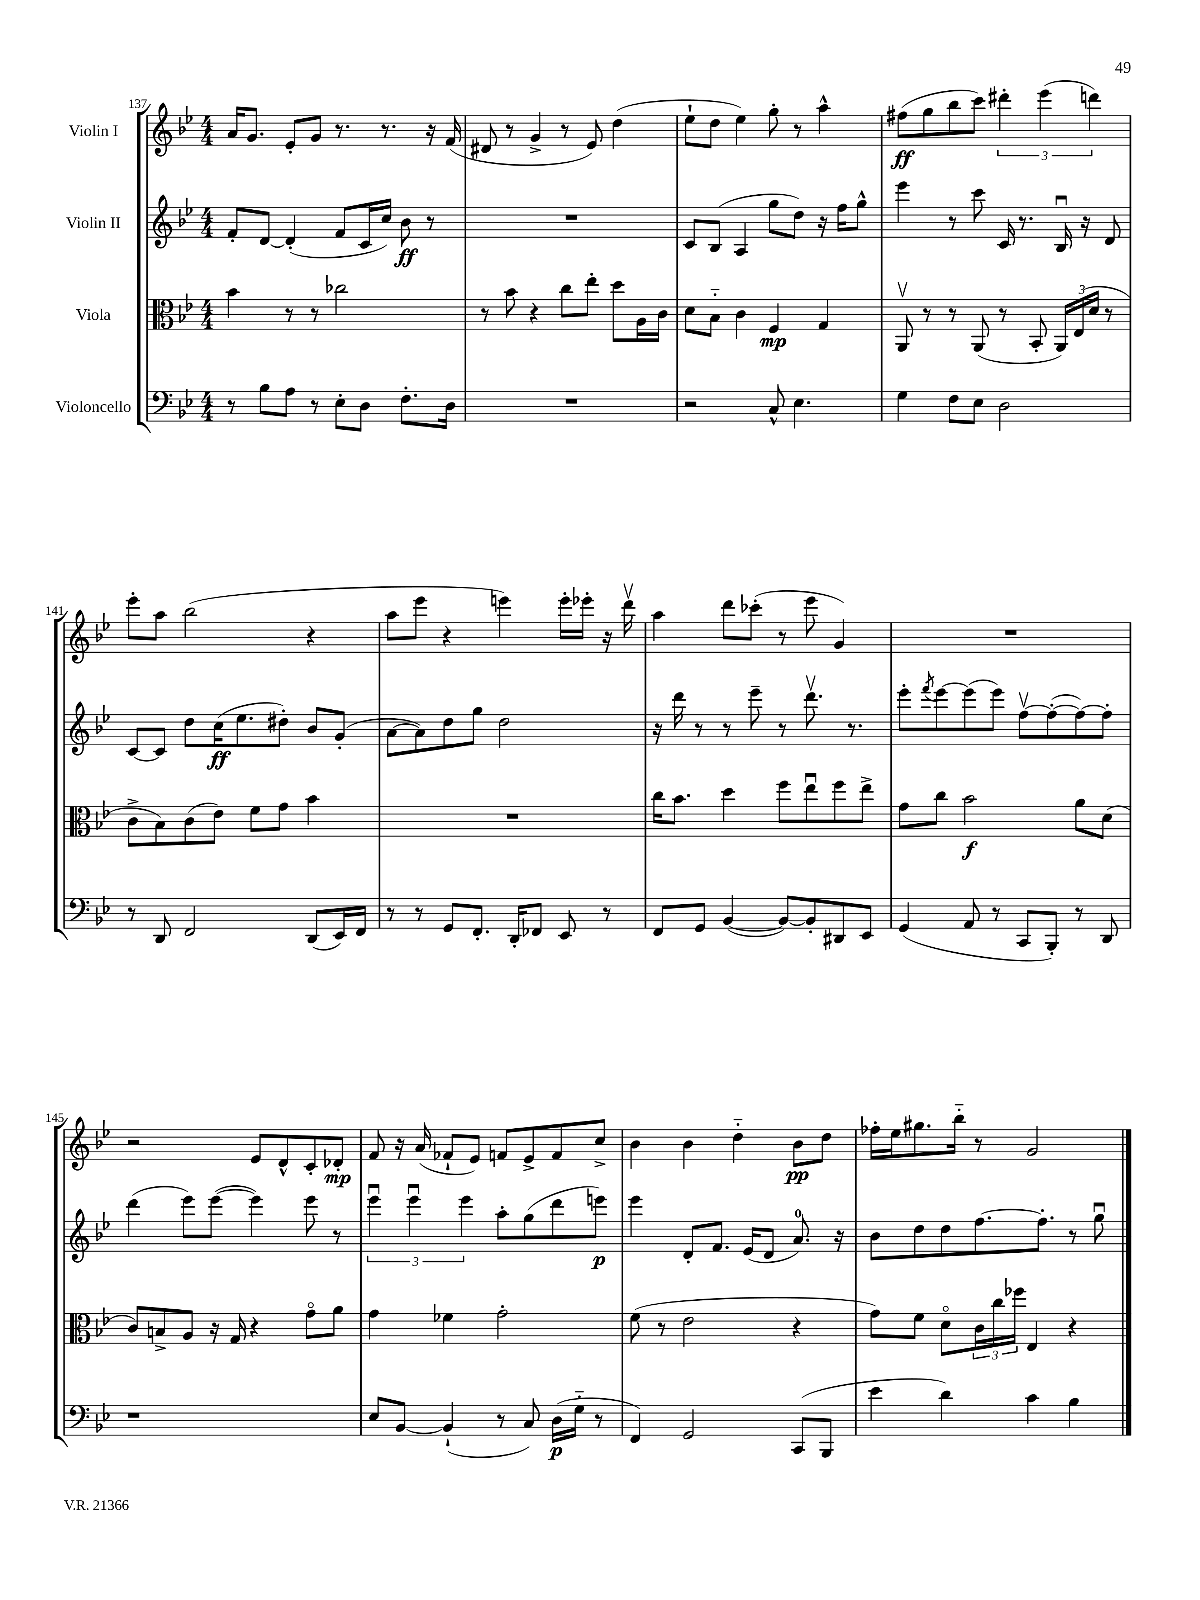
<<
\new StaffGroup <<
\new Staff = "s0" \with { instrumentName = "Violin I" } {
    \clef treble \key bes \major \numericTimeSignature \time 4/4
    a'16 g'8. ees'8-. g'8 r8. r8. r16 f'16( |
    dis'8 r8 g'4-> r8 ees'8) d''4( |
    ees''8-! d''8 ees''4) g''8-. r8 a''4-^ |
    fis''8\ff( g''8 bes''8 c'''8) \tuplet 3/2 { dis'''4-. ees'''4( d'''4) } |
    ees'''8-. a''8 bes''2( r4 |
    a''8 ees'''8 r4 e'''4) e'''16-. ees'''16-. r16 d'''16\upbow |
    a''4 d'''8 ces'''8-.( r8 ees'''8 g'4) |
    R1 |
    r2 ees'8 d'8-^ c'8-. des'8-.\mp |
    f'8 r16 a'16( fes'8-! ees'8) f'8 ees'8-> f'8 c''8-> |
    bes'4 bes'4 d''4-_ bes'8\pp d''8 |
    fes''16-. ees''16 gis''8. bes''16-_ r8 g'2 \bar "|." |
}
\new Staff = "s1" \with { instrumentName = "Violin II" } {
    \clef treble \key bes \major \numericTimeSignature \time 4/4
    f'8-. d'8~ d'4-.( f'8 c'16 c''16) bes'8\ff r8 |
    R1 |
    c'8 bes8( a4 g''8 d''8) r16 f''16 g''8-^ |
    ees'''4 r8 c'''8 c'16 r8. bes16\downbow r16 d'8 |
    c'8~ c'8 d''8 c''16\ff( ees''8. dis''8-.) bes'8 g'8-.( |
    a'8~ a'8) d''8 g''8 d''2 |
    r16 d'''16 r8 r8 ees'''8-- r8 d'''8.\upbow r8. |
    ees'''8-. \acciaccatura { f'''8 } ees'''8~ ees'''8( ees'''8) f''8~\upbow f''8~-.( f''8~) f''8-. |
    d'''4( ees'''8) ees'''8~( ees'''4) ees'''8 r8 |
    \tuplet 3/2 { ees'''4\downbow ees'''4\downbow ees'''4 } a''8-. g''8( d'''8 e'''8\p) |
    ees'''4 d'8-. f'8. ees'16( d'8 a'8.-0) r16 |
    bes'8 d''8 d''8 f''8.~ f''8.-. r8 g''8\downbow \bar "|." |
}
\new Staff = "s2" \with { instrumentName = "Viola" } {
    \clef alto \key bes \major \numericTimeSignature \time 4/4
    bes'4 r8 r8 ces''2 |
    r8 bes'8 r4 c''8 ees''8-. d''8 a16 c'16 |
    d'8 bes8-_ c'4 f4\mp g4 |
    a,8\upbow r8 r8 a,8( r8 bes,8-. \tuplet 3/2 { a,16) ees16( d'16 } r8 |
    c'8-> bes8) c'8( ees'8) f'8 g'8 bes'4 |
    R1 |
    c''16 bes'8. d''4 f''8 ees''8\downbow f''8 ees''8-> |
    g'8 c''8 bes'2\f a'8 d'8( |
    c'8) b8-> a8 r16 g16 r4 g'8\flageolet a'8 |
    g'4 fes'4 g'2-. |
    f'8( r8 ees'2 r4 |
    g'8) f'8 d'8\flageolet \tuplet 3/2 { c'16 c''16 fes''16 } ees4 r4 \bar "|." |
}
\new Staff = "s3" \with { instrumentName = "Violoncello" } {
    \clef bass \key bes \major \numericTimeSignature \time 4/4
    r8 bes8 a8 r8 ees8-. d8 f8.-. d16 |
    R1 |
    r2 c8-^ ees4. |
    g4 f8 ees8 d2 |
    r8 d,8 f,2 d,8( ees,16) f,16 |
    r8 r8 g,8 f,8.-. d,16-. fes,8 ees,8 r8 |
    f,8 g,8 bes,4~( bes,8~) bes,8-. dis,8 ees,8 |
    g,4( a,8 r8 c,8 bes,,8-.) r8 d,8 |
    r1 |
    ees8 bes,8~ bes,4-!( r8 c8) d16\p( g16-_ r8 |
    f,4) g,2 c,8( bes,,8 |
    ees'4 d'4) c'4 bes4 \bar "|." |
}
>>
>>
\layout { \context { \Score currentBarNumber = #137 } }
